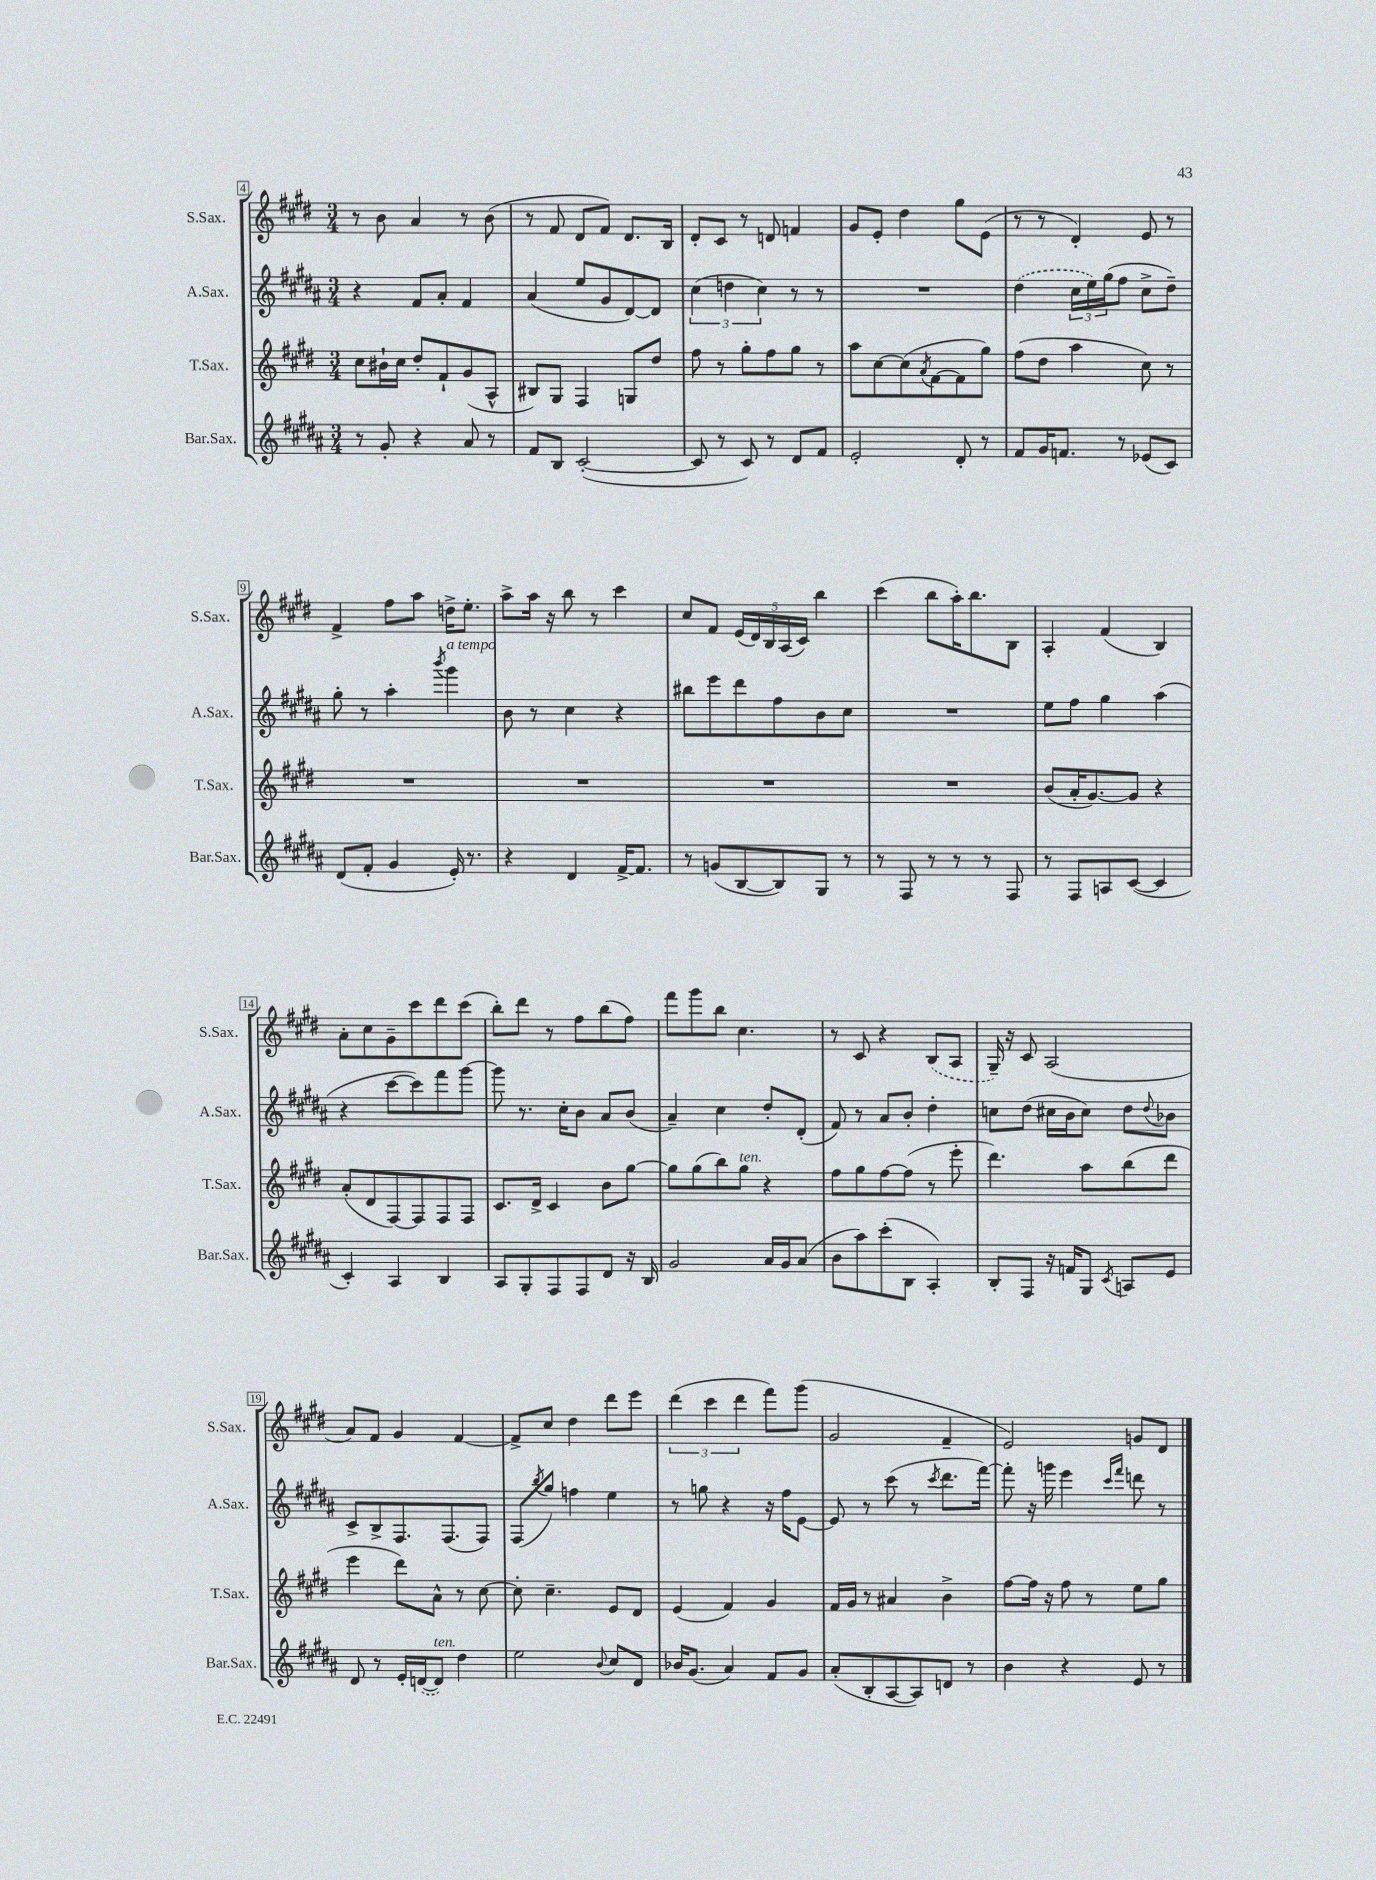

**kern	**kern	**kern	**kern
*staff4	*staff3	*staff2	*staff1
*clefG2	*clefG2	*clefG2	*clefG2
*k[f#c#g#d#a#]	*k[f#c#g#d#]	*k[f#c#g#d#a#]	*k[f#c#g#d#]
*M3/4	*M3/4	*M3/4	*M3/4
8r	8cc#	4r	8r
8g#'	16b#`	.	8b
.	16cc#	.	.
4r	8dd#'	8f#	4a
.	8f#`	8a#'	.
8a#	(8g#	4f#	8r
8r	8A^^	.	(8b
=	=	=	=
8f#	8B#)	(4a#	8r
8B	8G#	.	8f#
([2c#'	4F#	8ee	8d#
.	.	8g#	8f#)
.	8G	[8d#)	8.d#
.	8dd#	8d#]	.
.	.	.	16B
=	=	=	=
8c#]	8ff#	(6cc#	8d#'
8r	8r	.	8c#
.	.	6dd	.
8c#)	8gg#'	.	8r
.	.	6cc#)	.
8r	8ff#	.	8d
8d#	8gg#	8r	4f
8f#	8r	8r	.
=	=	=	=
2e'	8aa	2.r	8g#
.	[8cc#	.	8e'
.	(8cc#]	.	4dd#
.	8qa	.	.
.	[8f#	.	.
8d#'	8f#]	.	8gg#
8r	8gg#)	.	(8e
=	=	=	=
8f#	(8ff#	(4dd#	8r
16g#	8dd#	.	8r
8.f	.	.	.
.	4aa	24cc#	4d#')
.	.	24ee)	.
.	.	(24gg#	.
8r	.	8ff#	.
(8e-	8cc#)	8cc#^	8e
8c#)	8r	8dd#~)	8r
=	=	=	=
(8d#	2.r	8gg#'	4f#^
8f#'	.	8r	.
4g#	.	4aa#'	8ff#
.	.	.	8aa
.	.	8qbbb	.
16e')	.	4ggg#	16dd^
8.r	.	.	8.ee'
=	=	=	=
4r	2.r	8b	8aa^
.	.	8r	16aa
.	.	.	16r
4d#	.	4cc#	8bb
.	.	.	8r
[16f#^	.	4r	4ccc#
8.f#]	.	.	.
=	=	=	=
8r	2.r	8bb#	8cc#
(8g	.	8eee	8f#
[8B	.	8ddd#	(20e
.	.	.	20d#)
.	.	.	20B
8B])	.	8ff#	.
.	.	.	(20A
.	.	.	20c#)
8G#	.	8b	4bb
8r	.	8cc#	.
=	=	=	=
8r	2.r	2.r	(4ccc#
8F#	.	.	.
8r	.	.	8bb
8r	.	.	16aa')
.	.	.	8.bb
8r	.	.	.
8F#	.	.	8B
=	=	=	=
8r	(8b	8ee	4A'
8F#	16a'	8ff#	.
.	[8.g#)	.	.
8A	.	4gg#	(4f#
([8c#	8g#]	.	.
4c#]	4r	(4aa#	4B)
=	=	=	=
4c#')	(8a'	4r	8a'
.	8d#	.	8cc#
4A#	[8F#)	[8ccc#	8g#~
.	8F#]	8ccc#])	8ccc#
4B	8F#	8fff#	8ddd#
.	8F#	[8ggg#	(8ccc#
=	=	=	=
8A#	8.c#	8ggg#]	8bb')
8G#'	.	8.r	8ddd#
.	16d#^	.	.
8F#	4c#	.	8r
.	.	16cc#'	.
8F#	.	8b	8ff#
8d#	8b	8a#	(8bb
16r	[8gg#	(8b	8ff#)
16B	.	.	.
=	=	=	=
2g#	8gg#]	4a#~)	8fff#
.	(8gg#	.	8ggg#
.	8bb)	4cc#	8bb
.	8gg#	.	4.cc#
16a#	4r	8dd#'	.
16g#	.	.	.
(8a#	.	(8d#'	.
=	=	=	=
8b	8ff#	8f#)	8r
8aa#)	8gg#	8r	8c#
(8ccc#'	[8ff#	8a#	4r
8B	(8ff#]	8b'	.
4A#')	8r	4dd#'	(8B
.	8eee'	.	8A
=	=	=	=
8B'	4.ddd#)	8cc	16G#~)
.	.	.	16r
8F#	.	(8dd#	8c#
16r	.	16cc#	(2A
16f	.	16b	.
8G#	8aa	8cc#)	.
8qc#	.	.	.
8A	(8bb	8dd#	.
.	.	8qqdd#	.
8e	8ddd#	8b-	.
=	=	=	=
8d#	4eee	8c#^	8a)
8r	.	8B^	8f#
16e'	8ddd#)	8.F#	4g#
([16d	.	.	.
8d])	8a^^	.	.
.	.	(8.F#	.
4dd#	8r	.	[4f#
.	[8cc#	8F#)	.
=	=	=	=
2ee	8cc#']	(8F#	8f#^]
.	.	8qbb	.
.	4.cc#~	8gg#)	8cc#
.	.	4ff	4dd#
8qqb	.	.	.
8cc#	8e	4ee	8ddd#
8d#	8d#	.	8eee
=	=	=	=
16b-	(4e	8r	(6ddd#
(8.g#	.	.	.
.	.	8gg	.
.	.	.	6ccc#
4a#)	4f#)	4r	.
.	.	.	6ddd#
8f#	4g#	16r	8fff#)
.	.	16ff#	.
8g#	.	[8e	(8ggg#
=	=	=	=
(8a#'	16f#	8e]	2g#
.	16g#	.	.
8B'	8r	8r	.
[8A#	4a#	(8ccc#	.
8A#])	.	8r	.
.	.	8qccc#	.
8d	4b^	8.ddd#	4f#~
8r	.	.	.
.	.	[16fff#)	.
=	=	=	=
4b	[8ff#	8fff#']	2e)
.	16ff#]	16r	.
.	16r	16ggg	.
4r	8ff#	4eee	.
.	8r	.	.
.	.	16qqccc#	.
.	.	16qqfff#	.
8e	8ee	8ddd	8g
8r	8gg#	8r	8d#
==	==	==	==
*-	*-	*-	*-
